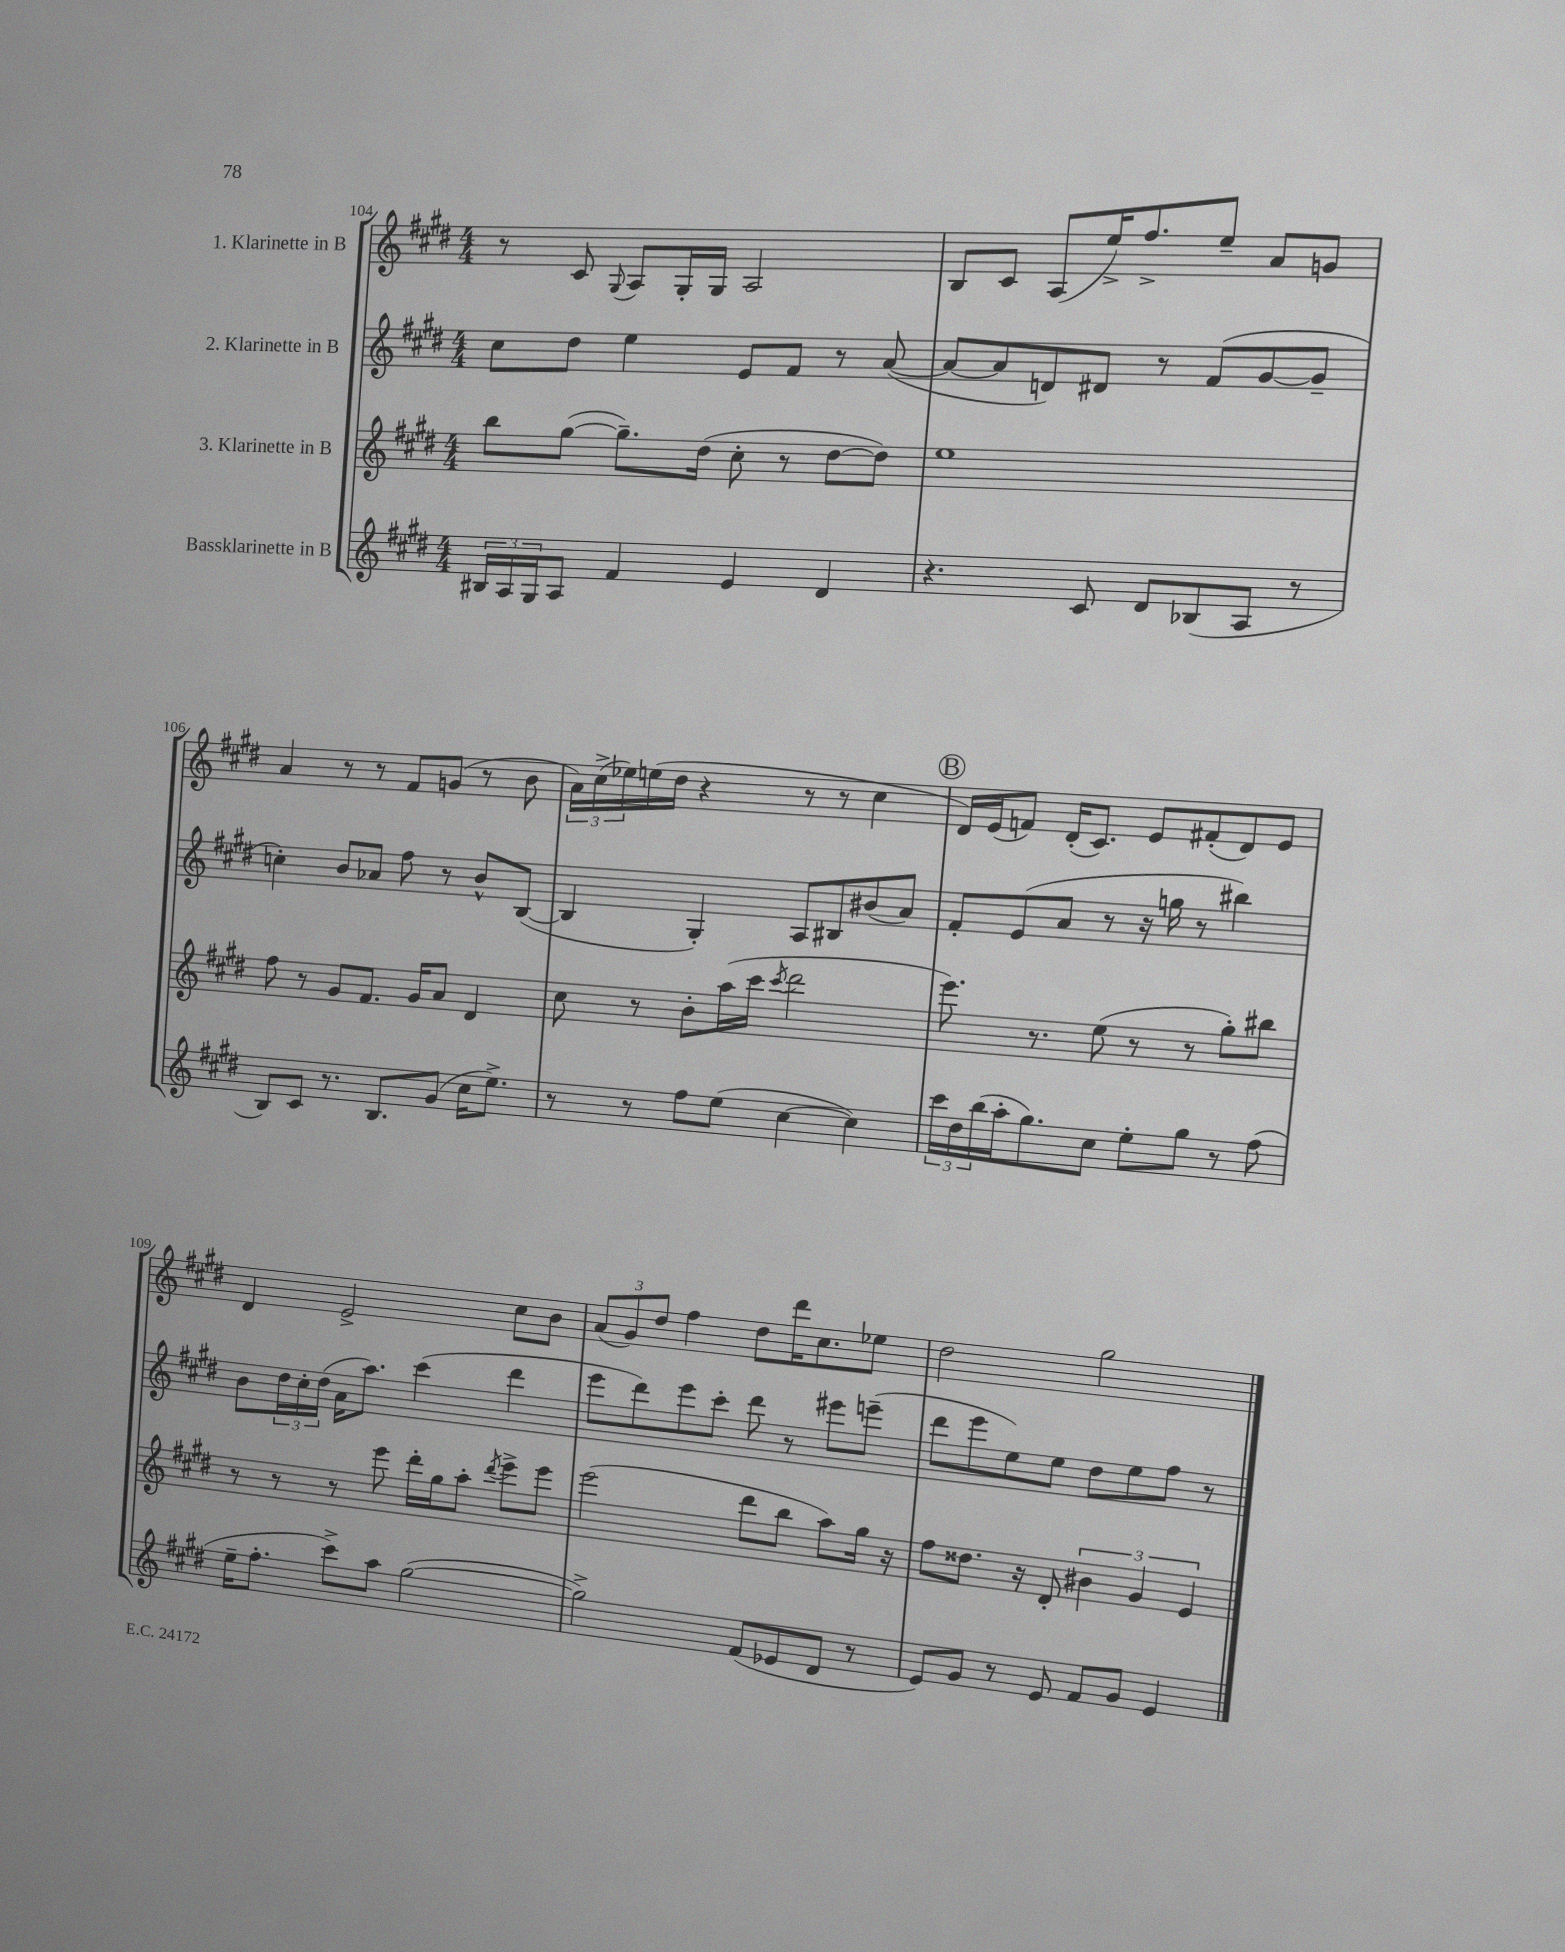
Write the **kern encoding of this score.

**kern	**kern	**kern	**kern
*staff4	*staff3	*staff2	*staff1
*clefG2	*clefG2	*clefG2	*clefG2
*k[f#c#g#d#]	*k[f#c#g#d#]	*k[f#c#g#d#]	*k[f#c#g#d#]
*M4/4	*M4/4	*M4/4	*M4/4
24B#/LL	8bb\L	8cc#\L	8r
24A/	.	.	.
24G#/J	.	.	.
8A/J	([8gg#\J	8dd#\J	8c#/
.	.	.	8qqG#/
4f#/	8.gg#~\]L)	4ee\	8A/L
.	.	.	16G#'/L
.	(16dd#\Jk	.	16G#/JJ
4e/	8cc#'\	8e/L	2A/
.	8r	8f#/J	.
4d#/	[8dd#\L	8r	.
.	8dd#\]J)	([8a/	.
=	=	=	=
4.r	1ee	8a/_L	8B/L
.	.	8a/]	8c#/J
.	.	8d/)	(8A/L
8c#/	.	8d#/J	16ee^/K)
.	.	.	8.ff#^/
8d#/L	.	8r	.
(8B-/	.	(8f#/L	8ee~/J
8A/J	.	[8g#/	8a/L
8r	.	8g#~/]J	8g/J
=	=	=	=
8B/L)	8ff#\	4cc'\)	4a/
8c#/J	8r	.	.
8.r	8g#/L	8b/L	8r
.	8.f#/J	8a-/J	8r
8.B/L	.	.	.
.	.	8ff#\	8f#/L
.	16g#/LK	.	.
(8g#/J	8a/J	8r	(8g/J
16cc#\LK	4d#/	8b^^/L	8r
8.ee^\J)	.	.	.
.	.	([8B/J	8b\
=	=	=	=
8r	8cc#\	4B/]	24a\LL)
.	.	.	(24cc#^\
.	.	.	24ee-\)
8r	8r	.	(16ee\
.	.	.	16dd#\JJ
8ff#\L	8b'\L	4G#'/)	4r
(8ee\J	(16aa\L	.	.
.	16ccc#\JJ	.	.
.	8qccc#/	.	.
[4cc#\	2ddd#\	8A/L	8r
.	.	8B#/	8r
4cc#\])	.	(8b#/	4cc#\
.	.	8a/J)	.
=	=	=	=
24ccc#\LL	8.eee\)	8f#'/L	16d#/LL)
24dd#\	.	.	.
.	.	.	(16e/J
(24bb\	.	.	.
16aa'\J	.	(8e/	8f/J)
8.gg#\)	8.r	.	.
.	.	8a/J	(16d#'/LK
.	.	.	8.c#/J)
8cc#\J	(8ee\	8r	.
8ee'\L	8r	16r	8e/L
.	.	16gg\	.
8gg#\J	8r	8r	(8f#'/
8r	8gg#'\L)	4bb#\)	8d#/)
(8ff#\	8bb#\J	.	8e/J
=	=	=	=
16ee~\LK	8r	8b\L	4d#/
8.ff#'\J	.	.	.
.	8r	24dd#\L	.
.	.	24cc#'\	.
.	.	(24dd#\JJ	.
8ccc#^\L)	8r	16a\LK	2e^/
.	.	8.aa\J)	.
8aa\J	8eee\	.	.
([2gg#\	16ddd#'\LL	(4ccc#\	.
.	16gg#\J	.	.
.	8aa'\J	.	.
.	8qddd#/	.	.
.	8eee^\L	4ddd#\	8cc#\L
.	8eee\J	.	8b\J
=	=	=	=
2gg#^\])	(2eee\	8eee\L	(12a/L
.	.	.	12g#/)
.	.	8ddd#\)	.
.	.	.	12dd#/J
.	.	8eee\	4ff#\
.	.	8ccc#'\J	.
(8f#/L	8ddd#\L	8ddd#\	8dd#\L
8e-/	8bb\J	8r	16ddd#\K
.	.	.	8.cc#\
8d#/J	8aa\L)	8eee#\L	.
8r	16gg#\Jk	(8eee~\J	8ee-\J
.	16r	.	.
=	=	=	=
8e/L)	8ff#\L	8ddd#\L	2dd#\
8g#/J	8.dd##\J	8eee\	.
8r	.	8ee\)	.
.	16r	.	.
8e/	8d#'/	8ee\J	.
8f#/L	6b#\	8dd#\L	2gg#\
8g#/J	.	8ee\	.
.	6g#/	.	.
4e/	.	8ff#\J	.
.	6e/	.	.
.	.	8r	.
==	==	==	==
*-	*-	*-	*-
